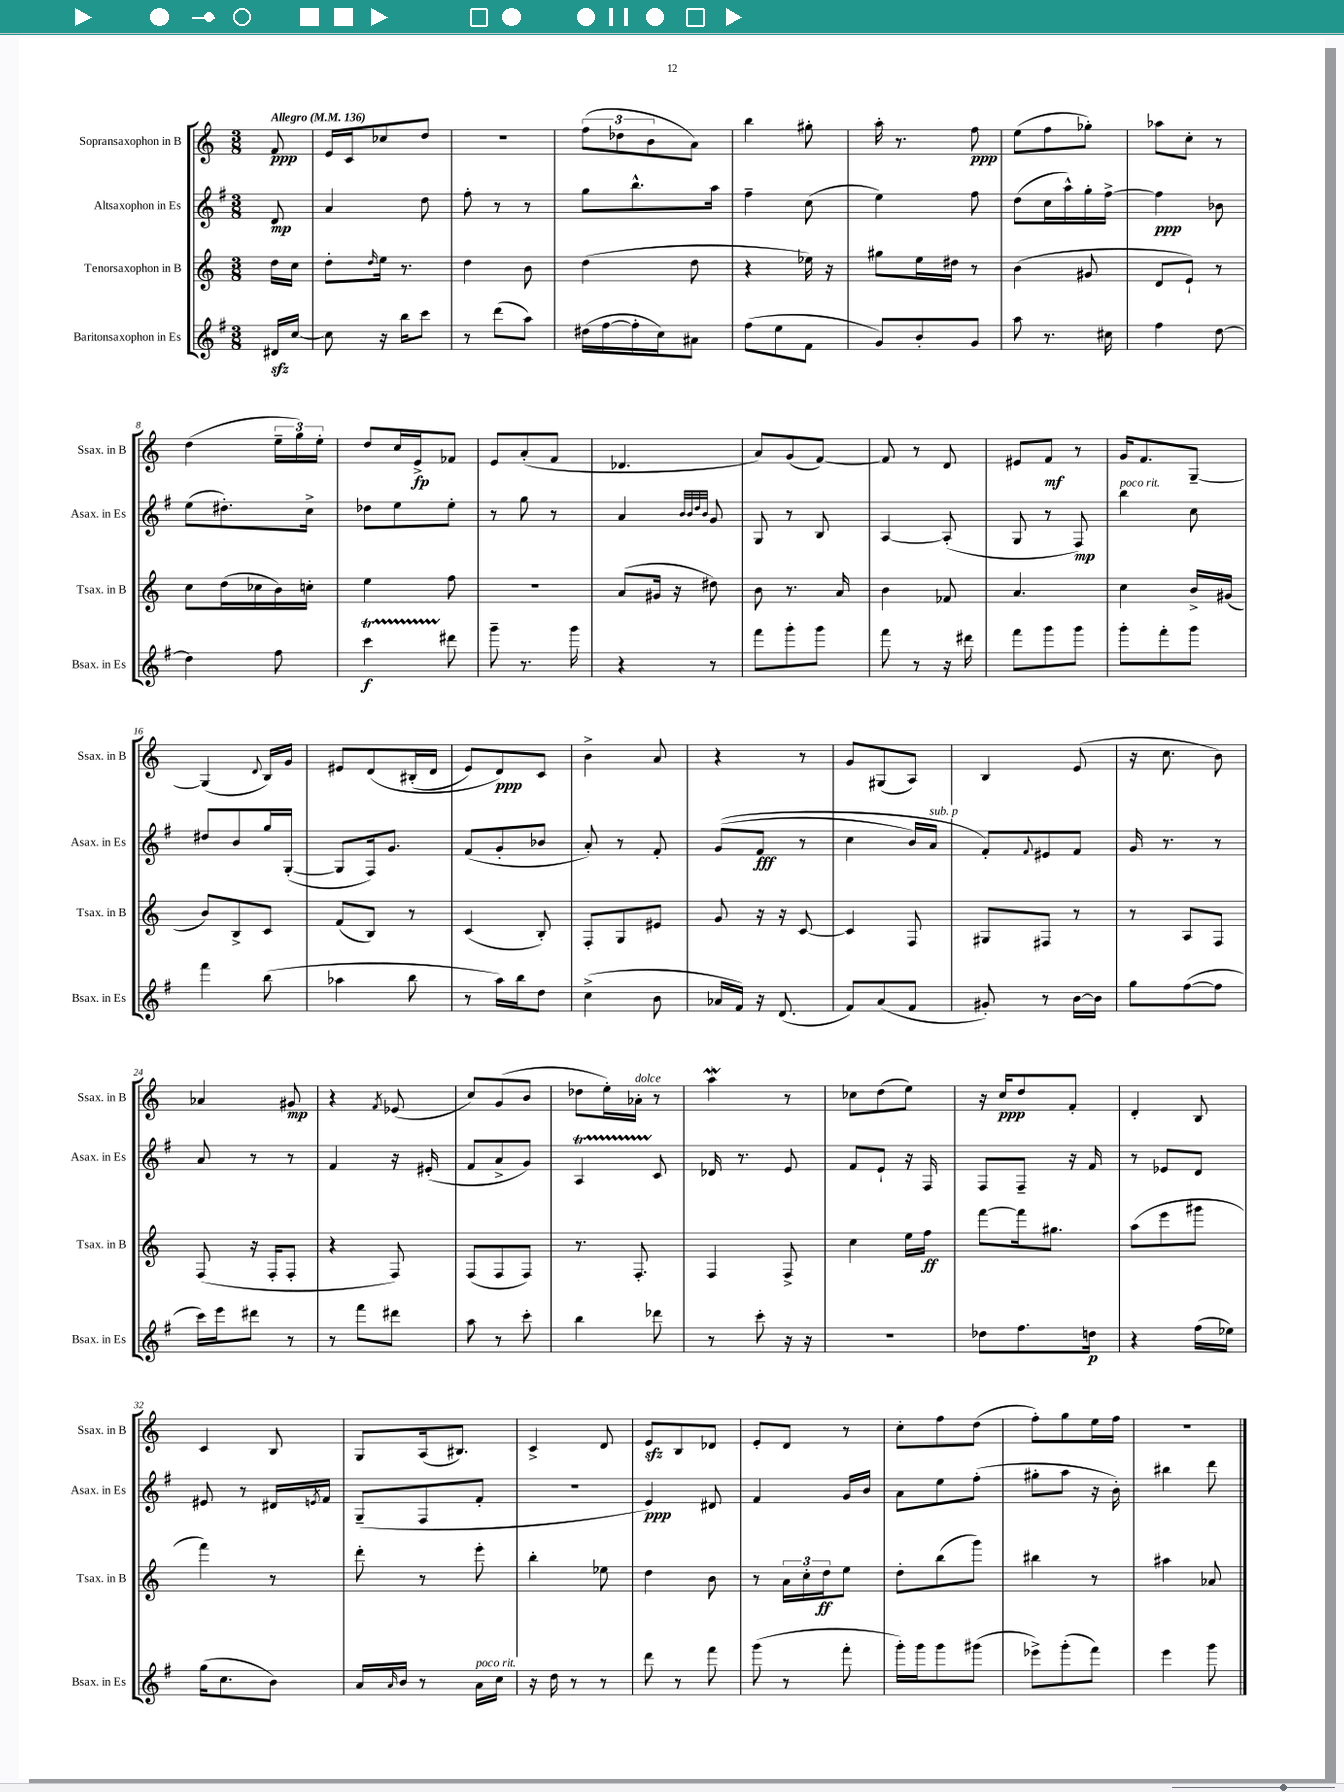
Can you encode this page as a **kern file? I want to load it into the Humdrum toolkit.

**kern	**dynam	**kern	**dynam	**kern	**dynam	**kern	**dynam
*part4	*part4	*part3	*part3	*part2	*part2	*part1	*part1
*staff4	*staff4	*staff3	*staff3	*staff2	*staff2	*staff1	*staff1
*I"Baritonsaxophon in Es	*	*I"Tenorsaxophon in B	*	*I"Altsaxophon in Es	*	*I"Sopransaxophon in B	*
*I'Bsax. in Es	*	*I'Tsax. in B	*	*I'Asax. in Es	*	*I'Ssax. in B	*
*clefG2	*	*clefG2	*	*clefG2	*	*clefG2	*
*k[f#]	*	*k[]	*	*k[f#]	*	*k[]	*
*M3/8	*	*M3/8	*	*M3/8	*	*M3/8	*
*MM136	*	*MM136	*	*MM136	*	*MM136	*
=	=	=	=	=	=	=	=
!	!	!	!	!	!	!LO:TX:a:B:t=Allegro	!
16d#Xzz/LL	.	16dd\LL	.	8d/	mp	8f/	ppp
[16cc/JJ	.	16cc\JJ	.	.	.	.	.
=1	=1	=1	=1	=1	=1	=1	=1
8cc\]	.	8dd'\L	.	4a/	.	16e/LL	.
.	.	.	.	.	.	16c/J	.
.	.	16qqdd/	.	.	.	.	.
16r	.	16ee\Jk	.	.	.	8cc-X/	.
16bb\KL	.	8.r	.	.	.	.	.
8ccc\J	.	.	.	8dd\	.	8dd/J	.
=2	=2	=2	=2	=2	=2	=2	=2
8r	.	4dd\	.	8ff#'\	.	4.r	.
(8ddd\L	.	.	.	8r	.	.	.
8aa\J)	.	8b\	.	8r	.	.	.
=3	=3	=3	=3	=3	=3	=3	=3
(16dd#X\LL	.	(4dd\	.	8gg\L	.	(12ff\L	.
[16ff#\	.	.	.	.	.	.	.
.	.	.	.	.	.	12dd-X\	.
16ff#'\]	.	.	.	8.bb^^\	.	.	.
.	.	.	.	.	.	12b\	.
16cc\J)	.	.	.	.	.	.	.
8a#X\J	.	8dd\	.	.	.	8a\J)	.
.	.	.	.	16aa\Jk	.	.	.
=4	=4	=4	=4	=4	=4	=4	=4
(8ff#\L	.	4r	.	4ff#~\	.	4bb\	.
8ee\	.	.	.	.	.	.	.
8f#\J	.	16ee-X\)	.	(8cc\	.	8gg#X'\	.
.	.	16r	.	.	.	.	.
=5	=5	=5	=5	=5	=5	=5	=5
8g/L)	.	8gg#X\L	.	4ee\)	.	16aa'\	.
.	.	.	.	.	.	8.r	.
8b'/	.	16ee\L	.	.	.	.	.
.	.	16dd#X\JJ	.	.	.	.	.
8g/J	.	8r	.	8ff#\	.	8ff\	ppp
=6	=6	=6	=6	=6	=6	=6	=6
8aa\	.	(4b\	.	(8dd\L	.	(8ee\L	.
8.r	.	.	.	16cc\L	.	8ff\	.
.	.	.	.	16aa^^\)	.	.	.
.	.	8g#X/	.	16gg'\	.	8gg-X'\J)	.
16cc#X\	.	.	.	[16ff#^\JJ	.	.	.
=7	=7	=7	=7	=7	=7	=7	=7
4ff#\	.	8d/L	.	4ff#\]	ppp	8aa-X\L	.
.	.	8e`/J)	.	.	.	8cc'\J	.
[8dd\	.	8r	.	8b-X\	.	8r	.
!!LO:LB:g=z
=8	=8	=8	=8	=8	=8	=8	=8
4dd\]	.	8cc\L	.	(8ee\L	.	(4dd\	.
.	.	(16dd\L	.	8.dd#X'\)	.	.	.
.	.	16cc-X\	.	.	.	.	.
8ff#\	.	16b\)	.	.	.	24ee~\LL	.
.	.	.	.	.	.	24gg\)	.
.	.	16ccn'\JJ	.	16cc^\Jk	.	.	.
.	.	.	.	.	.	24ee'\JJ	.
=9	=9	=9	=9	=9	=9	=9	=9
4cccT\	f	4ee\	.	8dd-X\L	.	8dd/L	.
.	.	.	.	8ee\	.	16cc/L	.
.	.	.	.	.	.	16e^/J	fp
8ddd#X\	.	8ff\	.	8ee'\J	.	8f-X/J	.
=10	=10	=10	=10	=10	=10	=10	=10
8ggg~\	.	4.r	.	8r	.	8e/L	.
8.r	.	.	.	8gg\	.	(8a'/	.
.	.	.	.	8r	.	8f/J	.
16ggg\	.	.	.	.	.	.	.
=11	=11	=11	=11	=11	=11	=11	=11
4r	.	(8a/L	.	4a/	.	4.d-X/	.
.	.	16g#X/Jk	.	.	.	.	.
.	.	16r	.	.	.	.	.
.	.	.	.	32qqb/LLL	.	.	.
.	.	.	.	32qqb/	.	.	.
.	.	.	.	32qqdd/	.	.	.
.	.	.	.	32qqb/JJJ	.	.	.
8r	.	8dd#X\)	.	8g/	.	.	.
=12	=12	=12	=12	=12	=12	=12	=12
8fff#\L	.	8b\	.	8G/	.	8a/L)	.
8ggg'\	.	8.r	.	8r	.	(8g/	.
8ggg\J	.	.	.	8B/	.	[8f/J)	.
.	.	16a/	.	.	.	.	.
=13	=13	=13	=13	=13	=13	=13	=13
8fff#\	.	4b\	.	[4A/	.	8f/]	.
8r	.	.	.	.	.	8r	.
16r	.	8f-X/	.	(8A'/]	.	8d/	.
16ddd#X\	.	.	.	.	.	.	.
=14	=14	=14	=14	=14	=14	=14	=14
8fff#\L	.	4.a/	.	8G/	.	8e#X/L	.
8ggg\	.	.	.	8r	.	8f/J	mf
8ggg\J	.	.	.	8F#/)	mp	8r	.
=15	=15	=15	=15	=15	=15	=15	=15
!	!	!	!	!LO:TX:a:i:t=poco rit.	!	!	!
8ggg'\L	.	4cc\	.	4bb\	.	16g/KL	.
.	.	.	.	.	.	8.f/	.
8fff#'\	.	.	.	.	.	.	.
8ggg\J	.	16b^/LL	.	8cc\	.	[8G~/J	.
.	.	(16g#X/JJ	.	.	.	.	.
!!LO:LB:g=z
=16	=16	=16	=16	=16	=16	=16	=16
4fff#\	.	8b/L)	.	8dd#X/L	.	(4G/]	.
.	.	8B^/	.	8b/	.	.	.
.	.	.	.	.	.	8qqd/	.
(8bb\	.	8c/J	.	16gg/L	.	16B/LL)	.
.	.	.	.	([16G'/JJ	.	16g/JJ	.
=17	=17	=17	=17	=17	=17	=17	=17
4aa-X\	.	(8f/L	.	8G/L]	.	8e#X/L	.
.	.	8B/J)	.	16F#/k)	.	(8d/	.
.	.	.	.	8.g/J	.	.	.
8bb\	.	8r	.	.	.	(16B#X'/L	.
.	.	.	.	.	.	16d/JJ	.
=18	=18	=18	=18	=18	=18	=18	=18
8r	.	(4c/	.	(8f#/L	.	8e/L)	.
16aa\LL)	.	.	.	8g'/	.	8d/)	ppp
16bb\J	.	.	.	.	.	.	.
8dd\J	.	8B'/)	.	8b-X/J	.	8c/J	.
=19	=19	=19	=19	=19	=19	=19	=19
(4cc^\	.	8F'/L	.	8a'/)	.	4b^\	.
.	.	8G/	.	8r	.	.	.
8b\	.	8e#X/J	.	8f#'/	.	8a/	.
=20	=20	=20	=20	=20	=20	=20	=20
16a-X/LL	.	8g/	.	((8g/L	.	4r	.
16f#/JJ)	.	.	.	.	.	.	.
16r	.	16r	.	8f#/J	fff	.	.
(8.d/	.	16r	.	.	.	.	.
.	.	[8c/	.	8r	.	8r	.
=21	=21	=21	=21	=21	=21	=21	=21
8f#/L)	.	4c/]	.	4cc\	.	8g/L	.
(8a/	.	.	.	.	.	(8G#X/	.
8f#/J	.	8F/	.	16b/LL)	.	8A/J)	.
!	!	!	!	!LO:TX:a:i:t=sub. p	!	!	!
.	.	.	.	16a/JJ	.	.	.
=22	=22	=22	=22	=22	=22	=22	=22
8g#X'/)	.	8G#X/L	.	8f#'/L)	.	4B/	.
.	.	.	.	8qqf#/	.	.	.
8r	.	8F#X/J	.	8e#X/	.	.	.
[16b\LL	.	8r	.	8f#/J	.	(8e/	.
16b\JJ]	.	.	.	.	.	.	.
=23	=23	=23	=23	=23	=23	=23	=23
8gg\L	.	8r	.	16g/	.	16r	.
.	.	.	.	8.r	.	8.cc\	.
([8ff#\	.	8A/L	.	.	.	.	.
8ff#\J]	.	8F/J	.	8r	.	8b\)	.
!!LO:LB:g=z
=24	=24	=24	=24	=24	=24	=24	=24
16ccc\LL)	.	(8F/	.	8a/	.	4a-X/	.
16eee\J	.	.	.	.	.	.	.
8ddd#X\J	.	16r	.	8r	.	.	.
.	.	16F'/KL	.	.	.	.	.
8r	.	8F'/J	.	8r	.	8g#X/	mp
=25	=25	=25	=25	=25	=25	=25	=25
8r	.	4r	.	4f#/	.	4r	.
8fff#\L	.	.	.	.	.	.	.
.	.	.	.	.	.	8qf/	.
8ddd#X\J	.	8F/)	.	16r	.	(8e-X/	.
.	.	.	.	(16e#X'/	.	.	.
=26	=26	=26	=26	=26	=26	=26	=26
8aa\	.	(8F/L	.	8f#/L	.	8cc/L)	.
8r	.	8F/	.	8a^/	.	(8g/	.
8ccc'\	.	8F/J)	.	8g/J)	.	8b/J	.
=27	=27	=27	=27	=27	=27	=27	=27
4bb\	.	8.r	.	4AT/	.	8dd-X\L	.
.	.	.	.	.	.	16ee'\L)	.
!	!	!	!	!	!	!LO:TX:a:i:t=dolce	!
.	.	8.F'/	.	.	.	16a-X'\JJ	.
8ddd-X\	.	.	.	8c/	.	8r	.
=28	=28	=28	=28	=28	=28	=28	=28
8r	.	4F/	.	16d-X/	.	4aaW\	.
.	.	.	.	8.r	.	.	.
8ccc'\	.	.	.	.	.	.	.
16r	.	8F^/	.	8e/	.	8r	.
16r	.	.	.	.	.	.	.
=29	=29	=29	=29	=29	=29	=29	=29
4.r	.	4cc\	.	8f#/L	.	8cc-X\L	.
.	.	.	.	8e`/J	.	(8dd\	.
.	.	16ee\LL	.	16r	.	8ee\J)	.
.	.	16ff\JJ	ff	16F#/	.	.	.
=30	=30	=30	=30	=30	=30	=30	=30
8dd-X\L	.	[8fff\L	.	8F#/L	.	16r	.
.	.	.	.	.	.	16cc/KL	ppp
8.ff#\	.	16fff\k]	.	8F#~/J	.	8dd/	.
.	.	8.gg#X\J	.	.	.	.	.
.	.	.	.	16r	.	8f'/J	.
16ddn\Jk	p	.	.	16f#/	.	.	.
=31	=31	=31	=31	=31	=31	=31	=31
4r	.	(8aa\L	.	8r	.	4d'/	.
.	.	8eee\	.	8e-X/L	.	.	.
(16ff#\LL	.	8ggg#X\J	.	8d/J	.	8B/	.
16ee-X\JJ)	.	.	.	.	.	.	.
!!LO:LB:g=z
=32	=32	=32	=32	=32	=32	=32	=32
(16gg\KL	.	4fff\)	.	8e#X/	.	4c/	.
8.cc\	.	.	.	.	.	.	.
.	.	.	.	8r	.	.	.
8b\J)	.	8r	.	16d#X/LL	.	8B/	.
.	.	.	.	8qen/	.	.	.
.	.	.	.	16f#/JJ	.	.	.
=33	=33	=33	=33	=33	=33	=33	=33
16a/LL	.	8ddd'\	.	(8G~/L	.	8G/L	.
16qqa/	.	.	.	.	.	.	.
16b/JJ	.	.	.	.	.	.	.
8r	.	8r	.	8F#/	.	(16A/k	.
.	.	.	.	.	.	8.B#X/J)	.
!LO:TX:a:i:t=poco rit.	!	!	!	!	!	!	!
16a\LL	.	8eee'\	.	8f#'/J	.	.	.
16cc\JJ	.	.	.	.	.	.	.
=34	=34	=34	=34	=34	=34	=34	=34
16r	.	4bb'\	.	4.r	.	4c^/	.
16dd\	.	.	.	.	.	.	.
8r	.	.	.	.	.	.	.
8r	.	8ee-X\	.	.	.	8d/	.
=35	=35	=35	=35	=35	=35	=35	=35
8ddd\	.	4dd\	.	4e/)	ppp	8ezz/L	.
8r	.	.	.	.	.	8B/	.
8fff#\	.	8b\	.	8d#X/	.	8d-X/J	.
=36	=36	=36	=36	=36	=36	=36	=36
(8ggg\	.	8r	.	4f#/	.	8e'/L	.
8r	.	24a\LL	.	.	.	8d/J	.
.	.	24cc'\	.	.	.	.	.
.	.	24dd\J	ff	.	.	.	.
8fff#'\	.	8ee\J	.	16g/LL	.	8r	.
.	.	.	.	16b/JJ	.	.	.
=37	=37	=37	=37	=37	=37	=37	=37
16ggg'\LL)	.	8dd'\L	.	8a\L	.	8cc'\L	.
16ggg\J	.	.	.	.	.	.	.
8ggg\	.	(8bb\	.	8ee\	.	8ff\	.
(8ggg#X\J	.	8ggg\J)	.	(8ff#'\J	.	(8dd\J	.
=38	=38	=38	=38	=38	=38	=38	=38
8eee-X^\L)	.	4bb#X\	.	8gg#X'\L	.	8ff'\L)	.
(8ggg'\	.	.	.	8aa\J	.	8gg\	.
8fff#\J)	.	8r	.	16r	.	16ee\L	.
.	.	.	.	16b'\)	.	16ff\JJ	.
=39	=39	=39	=39	=39	=39	=39	=39
4eee\	.	4aa#X\	.	4bb#X\	.	4.r	.
8ggg\	.	8a-X/	.	8ddd\	.	.	.
==	==	==	==	==	==	==	==
*-	*-	*-	*-	*-	*-	*-	*-
